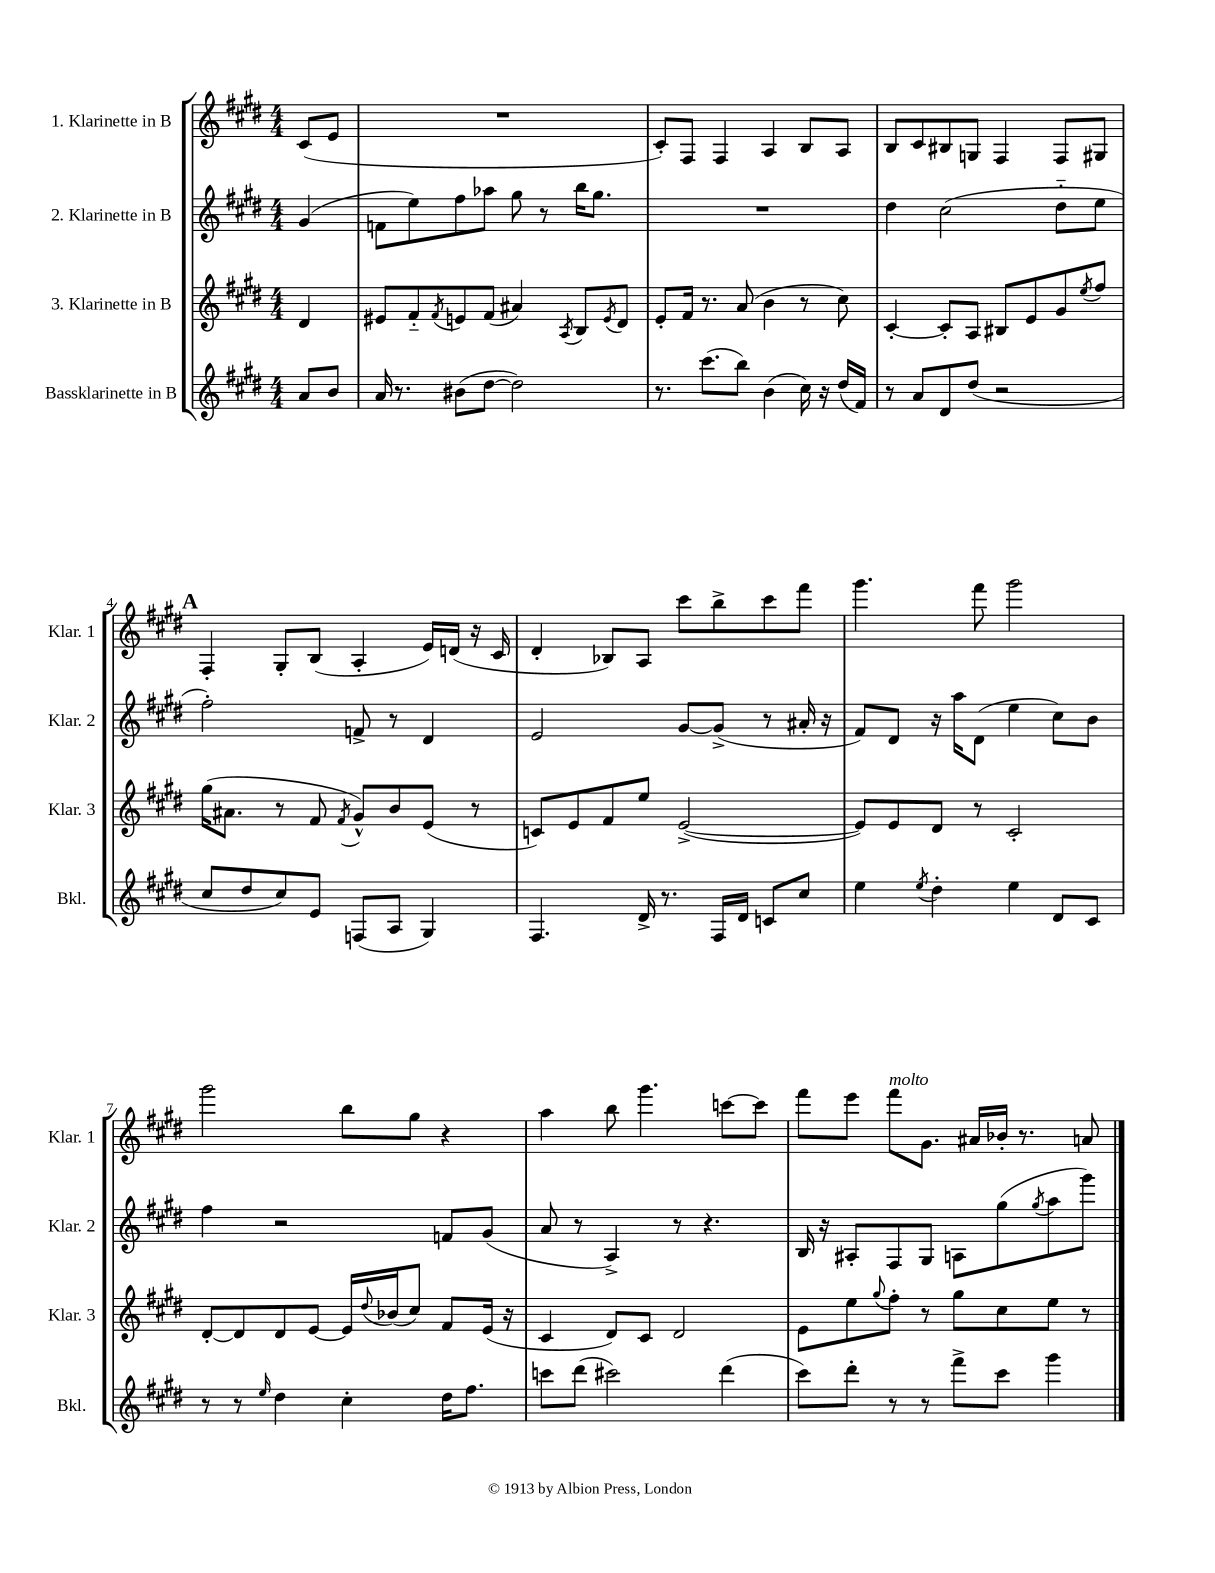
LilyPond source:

<<
\new StaffGroup <<
\new Staff = "s0" \with { instrumentName = "1. Klarinette in B" shortInstrumentName = "Klar. 1" } {
    \clef treble \key e \major \numericTimeSignature \time 4/4 \partial 4
    cis'8( e'8 |
    R1 |
    cis'8-.) fis8 fis4 a4 b8 a8 |
    b8 cis'8 bis8 g8 fis4 fis8 gis8 |
    \mark \markup { \bold "A" } fis4-. gis8-. b8( a4-. e'16) d'16( r16 cis'16 |
    dis'4-. bes8) a8 cis'''8 b''8-> cis'''8 fis'''8 |
    gis'''4. fis'''8 gis'''2 |
    gis'''2 b''8 gis''8 r4 |
    a''4 b''8 gis'''4. c'''8~ c'''8 |
    fis'''8 e'''8 fis'''8^\markup { \italic "molto" } gis'8. ais'16 bes'16-. r8. a'8 \bar "|." |
}
\new Staff = "s1" \with { instrumentName = "2. Klarinette in B" shortInstrumentName = "Klar. 2" } {
    \clef treble \key e \major \numericTimeSignature \time 4/4 \partial 4
    gis'4( |
    f'8 e''8) fis''8 aes''8 gis''8 r8 b''16 gis''8. |
    R1 |
    dis''4 cis''2( dis''8-_ e''8 |
    \mark \markup { \bold "A" } fis''2-.) f'8-> r8 dis'4 |
    e'2 gis'8~ gis'8->( r8 ais'16-. r16 |
    fis'8) dis'8 r16 a''16 dis'8( e''4 cis''8) b'8 |
    fis''4 r2 f'8 gis'8( |
    a'8 r8 a4->) r8 r4. |
    b16 r16 ais8-. fis8 gis8 a8 gis''8( \acciaccatura { gis''8 } a''8 gis'''8) \bar "|." |
}
\new Staff = "s2" \with { instrumentName = "3. Klarinette in B" shortInstrumentName = "Klar. 3" } {
    \clef treble \key e \major \numericTimeSignature \time 4/4 \partial 4
    dis'4 |
    eis'8 fis'8-_ \acciaccatura { fis'8 } e'8 fis'8( ais'4) \acciaccatura { a8 } b8 \acciaccatura { e'8 } dis'8 |
    e'8-. fis'16 r8. a'8( b'4 r8 cis''8) |
    cis'4~-. cis'8-. a8 bis8 e'8 gis'8 \acciaccatura { e''8 } fis''8 |
    \mark \markup { \bold "A" } gis''16( ais'8. r8 fis'8 \acciaccatura { fis'8 } gis'8-^) b'8 e'8( r8 |
    c'8) e'8 fis'8 e''8 e'2~->( |
    e'8) e'8 dis'8 r8 cis'2-. |
    dis'8~-. dis'8 dis'8 e'8~ e'16 \appoggiatura { dis''8 } bes'16( cis''8) fis'8 e'16( r16 |
    cis'4 dis'8) cis'8 dis'2 |
    e'8 e''8 \appoggiatura { gis''8 } fis''8-. r8 gis''8 cis''8 e''8 r8 \bar "|." |
}
\new Staff = "s3" \with { instrumentName = "Bassklarinette in B" shortInstrumentName = "Bkl." } {
    \clef treble \key e \major \numericTimeSignature \time 4/4 \partial 4
    a'8 b'8 |
    a'16 r8. bis'8( dis''8~ dis''2) |
    r8. cis'''8.( b''8) b'4( cis''16) r16 dis''16( fis'16) |
    r8 a'8 dis'8 dis''8( r2 |
    \mark \markup { \bold "A" } cis''8 dis''8 cis''8) e'8 f8( a8 gis4) |
    fis4. dis'16-> r8. fis16 dis'16 c'8 cis''8 |
    e''4 \acciaccatura { e''8 } dis''4-. e''4 dis'8 cis'8 |
    r8 r8 \grace { e''16 } dis''4 cis''4-. dis''16 fis''8. |
    c'''8 dis'''8( cis'''2) dis'''4( |
    cis'''8) dis'''8-. r8 r8 fis'''8-> cis'''8 gis'''4 \bar "|." |
}
>>
>>
